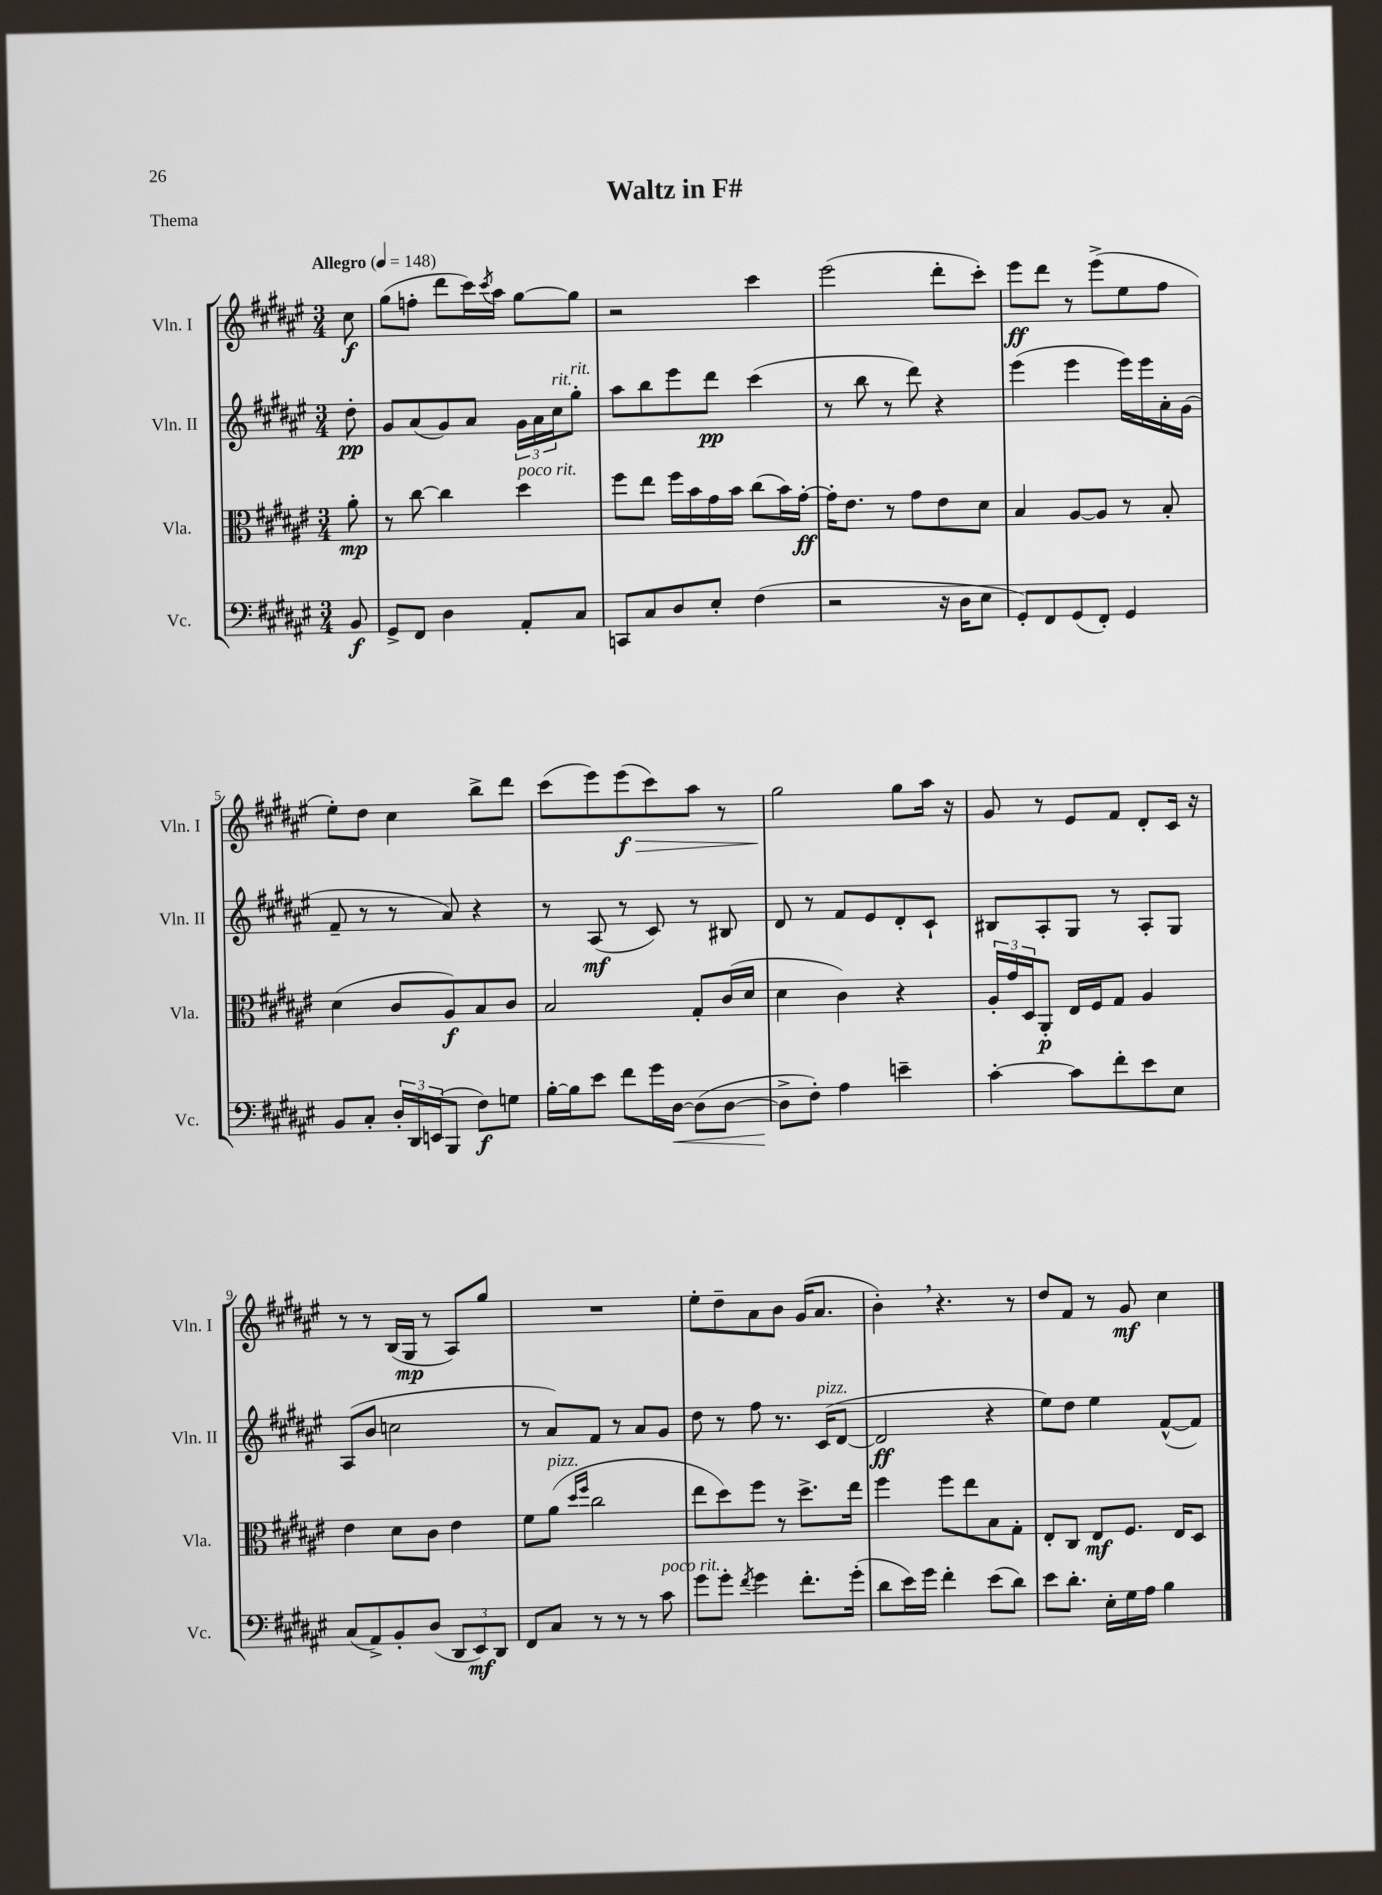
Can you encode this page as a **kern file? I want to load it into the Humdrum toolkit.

**kern	**kern	**kern	**kern
*staff4	*staff3	*staff2	*staff1
*clefF4	*clefC3	*clefG2	*clefG2
*k[f#c#g#d#a#e#]	*k[f#c#g#d#a#e#]	*k[f#c#g#d#a#e#]	*k[f#c#g#d#a#e#]
*M3/4	*M3/4	*M3/4	*M3/4
*MM148	*MM148	*MM148	*MM148
8BB	8a#'	8dd#'	8cc#
=	=	=	=
8GG#^	8r	8g#	(8gg#
8FF#	[8cc#	(8a#	8ff'
4D#	4cc#]	8g#)	8ddd#
.	.	8a#	16ccc#)
.	.	.	8qccc#
.	.	.	16aa#
8AA#'	4dd#	24g#	[8gg#
.	.	24a#	.
.	.	24cc#	.
8C#	.	8gg#'	8gg#]
=	=	=	=
8CC	8ff#	8aa#	2r
8C#	8ee#	8bb	.
8D#	16ff#	8eee#	.
.	16b	.	.
8E#'	16g#	8ddd#	.
.	16b	.	.
(4F#	(8cc#	(4ccc#	4ccc#
.	16b)	.	.
.	[16g#'	.	.
=	=	=	=
2r	16g#']	8r	(2eee#
.	8.e#	.	.
.	.	8bb	.
.	8r	8r	.
.	8g#	8ddd#)	.
16r	8e#	4r	8ddd#'
16D#	.	.	.
8E#	8d#	.	8ccc#')
=	=	=	=
8GG#')	4B	(4eee#	8eee#
8FF#	.	.	8ddd#
(8GG#	[8A#	4eee#	8r
8FF#')	8A#]	.	(8eee#^
4GG#	8r	16eee#)	8ee#
.	.	16eee#	.
.	8B'	16a#'	8ff#
.	.	(16g#	.
=	=	=	=
8BB	(4d#	8f#~	8ee#')
8C#'	.	8r	8dd#
24D#'	8c#	8r	4cc#
24DD#	.	.	.
(24EE	.	.	.
8BBB	8A#)	8a#)	.
8F#)	8B	4r	8bb^
8G	8c#	.	8ddd#
=	=	=	=
[16B'	2B	8r	(8ccc#
16B]	.	.	.
8e#	.	(8A#	8eee#)
8f#	.	8r	(8eee#
16g#	.	8c#)	8ccc#)
[16D#	.	.	.
(8D#]	8G#'	8r	8aa#
[8D#	(16c#	8B#	8r
.	16d#	.	.
=	=	=	=
8D#^]	4d#	8d#	2gg#
8F#')	.	8r	.
4A#	4c#)	8f#	.
.	.	8e#	.
4e~	4r	8d#'	8gg#
.	.	8c#`	16aa#
.	.	.	16r
=	=	=	=
[4c#'	24A#'	8B#	8g#
.	24g#	.	.
.	24D#	.	.
.	8AA#'	8A#'	8r
8c#]	16E#	8G#	8e#
.	16F#	.	.
8f#'	8G#	8r	8f#
8e#	4A#	8A#'	8d#'
8E#	.	8G#	16c#
.	.	.	16r
=	=	=	=
(8C#	4e#	(8A#	8r
8AA#^)	.	8b	8r
8BB'	8d#	2cc	(16B
.	.	.	16G#
(8D#	8c#	.	8r
12DD#	4e#	.	8A#)
12EE#)	.	.	.
.	.	.	8gg#
12DD#	.	.	.
=	=	=	=
8FF#	8f#	8r	2.r
8C#	(8a#	8a#)	.
.	16qqdd#	.	.
.	16qqff#	.	.
8r	2cc#	8f#	.
8r	.	8r	.
8r	.	8a#	.
8c#	.	8g#	.
=	=	=	=
8g#	8ee#	8dd#	8ee#'
8g#'	8dd#)	8r	8dd#~
8qf#	.	.	.
4g#	8ff#	8ff#	8a#
.	8r	8.r	8b
8.f#'	8.dd#^	.	(16g#
.	.	(16c#	8.a#
.	.	[8d#	.
(16g#'	16ee#	.	.
=	=	=	=
8d#	4ff#	2d#]	4b')
16e#)	.	.	.
16g#	.	.	.
4f#'	8ff#	.	4.r
.	8ee#	.	.
(8e#	8B	4r	.
8d#)	8G#'	.	8r
=	=	=	=
8e#	8E#'	8ee#)	8dd#
8.d#'	8C#	8dd#	8f#
.	8E#	4ee#	8r
16E#'	.	.	.
16G#	8.F#	.	8g#
16A#	.	.	.
4B	.	([8f#^^	4cc#
.	16E#	.	.
.	8D#	8f#])	.
==	==	==	==
*-	*-	*-	*-
